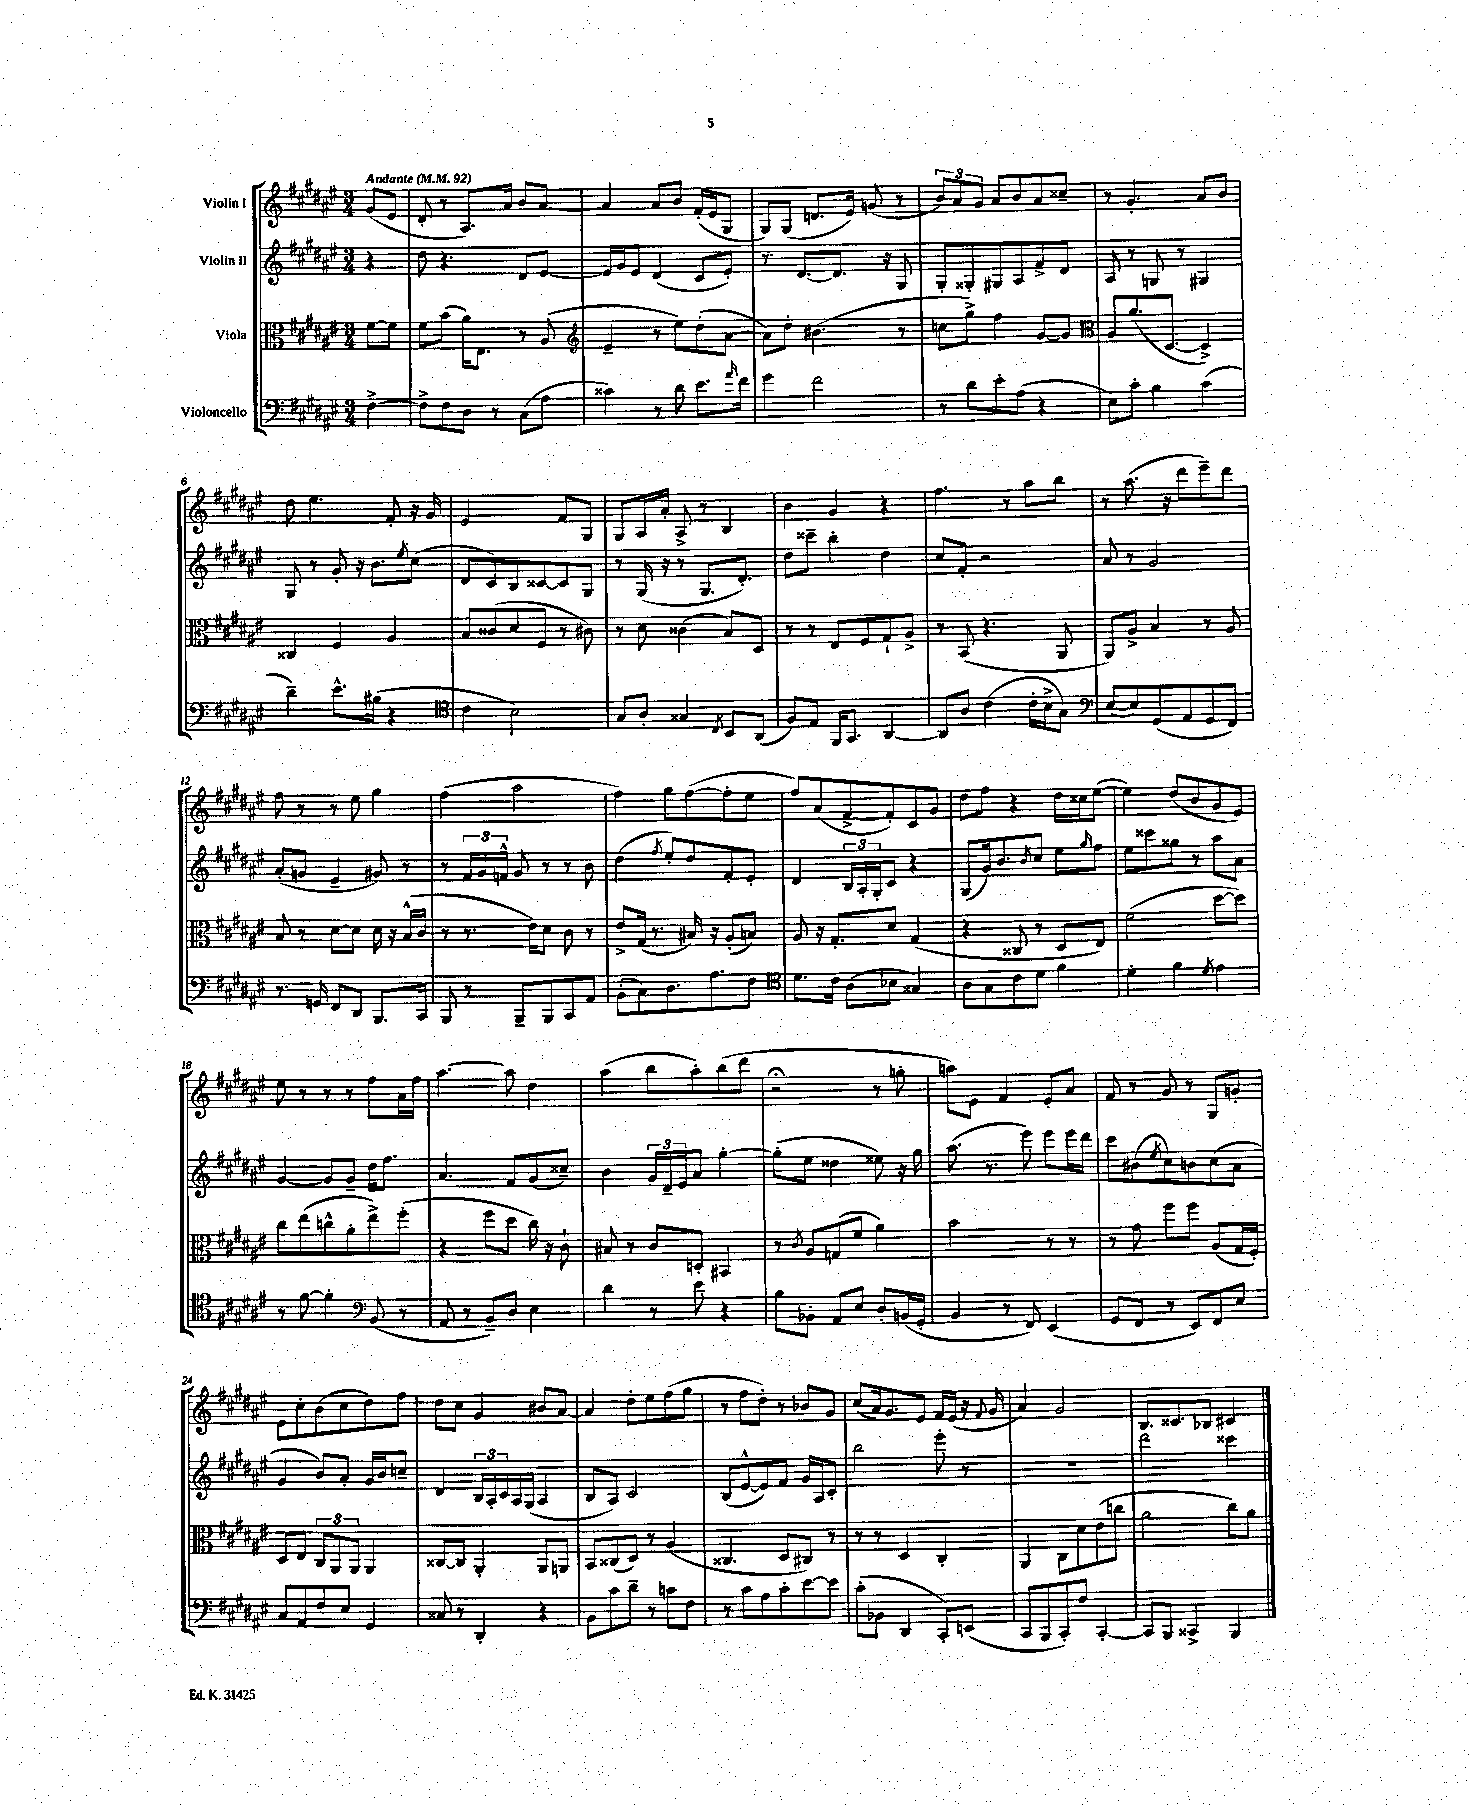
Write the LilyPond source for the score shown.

<<
\new StaffGroup <<
\new Staff = "s0" \with { instrumentName = "Violin I" } {
    \clef treble \key fis \major \numericTimeSignature \time 3/4 \partial 4 \tempo "Andante" 4 = 92
    gis'8( eis'8 |
    dis'8-. r8 ais8.) ais'16 b'8 ais'8~ |
    ais'4 ais'8 b'8 fis'16-.( eis'16 gis8 |
    gis8) gis8( d'8. eis'16) g'8( r8 |
    \tuplet 3/2 { b'8) ais'8 gis'8 } ais'8 b'8 ais'8 cisis''8-- |
    r8 gis'4.-. ais'8 b'8 |
    dis''8 eis''4. fis'8-. r16 gis'16 |
    eis'2 fis'8 gis8 |
    gis8 ais16 ais'16-. ais8-> r8 b4 |
    b'4 gis'4 r4 |
    fis''4. r8 ais''8 b''8 |
    r8 ais''8.( r16 dis'''8 eis'''8--) dis'''8 |
    fis''8 r8 r8 eis''8 gis''4 |
    fis''4( ais''2 |
    fis''4) gis''8 fis''8~( fis''8-. eis''8 |
    fis''8) ais'8( fis'8~-> fis'8-.) cis'8 gis'8 |
    dis''8 fis''8 r4 dis''16 cisis''16 eis''8~( |
    eis''4) dis''8( b'8 gis'8 eis'8) |
    eis''8 r8 r8 r8 fis''8 ais'16 fis''16 |
    ais''4.~ ais''8 dis''4 |
    ais''4( b''8 ais''8-.) b''8( dis'''8 |
    r2\fermata r8 g''8-. |
    a''8) eis'8 fis'4 eis'8-. ais'8 |
    fis'8 r8 gis'8 r8 gis8 g'8-. |
    eis'8 cis''8-. b'8( cis''8 dis''8) fis''8 |
    dis''8 cis''8 gis'4 bis'8 ais'8~ |
    ais'4 dis''8-. eis''8 fis''8( gis''8 |
    r8 fis''8 dis''8-.) r8 bes'8 gis'8 |
    cis''8( ais'16) gis'8. eis'8 fis'16 eis'16( r16 \appoggiatura { fis'8 } gis'16 |
    ais'4) gis'2 |
    b8. cisis'8. bes8 cis'4 \bar "|." |
}
\new Staff = "s1" \with { instrumentName = "Violin II" } {
    \clef treble \key fis \major \numericTimeSignature \time 3/4 \partial 4
    r4 |
    dis''8 r4. dis'8 eis'8~ |
    eis'16 gis'16 eis'8 dis'4( cis'8 eis'8-.) |
    r8. dis'8.~ dis'8. r16 gis8 |
    gis8-. gisis8-. gis8 ais8 fis'8-> dis'8 |
    ais8 r8 g8 r8 gis4 |
    gis8 r8 gis'8-. r16 b'8. \acciaccatura { eis''8 } cis''8( |
    dis'8 cis'8) b8 cisis'8~ cisis'8 gis8 |
    r8 gis16( r16 r8 gis8. dis'8.-.) |
    dis''8 cisis'''8-- b''4-. dis''4 |
    cis''8 fis'8-. r2 |
    ais'8 r8 gis'2 |
    ais'8-.( g'8 eis'4-- gis'8) r8 |
    r8 \tuplet 3/2 { fis'16 gis'16 f'16-^ } gis'8 r8 r8 b'8 |
    dis''4( \acciaccatura { fis''8 } eis''8-.) dis''8 fis'8-. eis'8-. |
    dis'4 \tuplet 3/2 { b16 ais16-. gis16-. } cis'8 r4 |
    gis8( gis'16) b'8. \acciaccatura { b'8 } cis''8 eis''8 \grace { gis''16 } fis''8 |
    eis''8 cisis'''8 gisis''8 r8 ais''8 ais'8 |
    gis'4~ gis'8 gis'8-- dis''16 fis''8. |
    ais'4. fis'8 gis'8( cisis''8--) |
    b'4 \tuplet 3/2 { gis'16 dis'16-- eis'16 } ais'8 gis''4~-. |
    gis''8-.( eis''8 disis''4 eisis''8) r16 gis''16 |
    ais''8.( r8. eis'''8) eis'''8 eis'''16 dis'''16 |
    cis'''8 bis'8( \acciaccatura { eis''8 } cis''8) b'8 cis''8( ais'8 |
    gis'4 b'8) ais'8-. gis'16 b'16 c''8-- |
    dis'4 \tuplet 3/2 { b16 ais16-. cis'16 } ais16 gis16( ais4 |
    b8 ais8) cis'2 |
    b8( eis'8~-^ eis'8) fis'8 gis'16 ais16 cis'8-. |
    b''2 eis'''8-. r8 |
    R2. |
    dis'''2 cisis'''4 \bar "|." |
}
\new Staff = "s2" \with { instrumentName = "Viola" } {
    \clef alto \key fis \major \numericTimeSignature \time 3/4 \partial 4
    fis'8~ fis'8 |
    fis'8 b'8( ais'16) eis8. r8 ais8( |
    \clef treble eis'4-- r8 eis''8) dis''8-.( ais'8~ |
    ais'8) dis''8-. bis'4.( r8 |
    c''8 gis''8->) fis''4 gis'8~ gis'8 |
    \clef alto ais8 ais'8.( dis8.~ dis4->) |
    cisis4 fis4 ais4 |
    b8 cisis'8( dis'8 fis8 r8 cis'8) |
    r8 dis'8 cisis'4( b8) dis8 |
    r8 r8 eis8 fis8 gis8-! ais8-> |
    r8 b,8( r4. ais,8 |
    ais,8) ais8-> b4 r8 ais8 |
    b8 r8 dis'8~ dis'8 dis'16 r16 b16-^( cis'16 |
    r8 r8. eis'16) dis'8 cis'8 r8 |
    eis'8-> gis16( r8. bis16) r16 ais8-.( b8) |
    ais8 r16 gis8.-. dis'8 gis4( |
    r4 cisis8 r8 dis8 eis8) |
    fis'2( dis''8~ dis''8) |
    cis''8 eis''8( c''8-^ ais'8-. eis''8->) fis''8-.( |
    r4 fis''8 dis''8 cis''16) r16 cis'8-! |
    bis8 r8 cis'8 d8-. bis,4 |
    r8 \acciaccatura { cis'8 } ais8 g8( fis'8 ais'4) |
    b'2 r8 r8 |
    r8 gis'8 fis''8 fis''8 ais8( gis16 fis16-.) |
    dis8 eis8 \tuplet 3/2 { cis8 ais,8 ais,8 } ais,4 |
    cisis8~ cisis8 ais,4-. ais,8 a,8 |
    b,8 cisis8( dis8) r8 ais4( |
    cisis4. dis8 cis8) r8 |
    r8 r8 dis4 cis4-. |
    ais,4 cis8 dis'8 eis'8( c''8 |
    ais'2 cis''8) ais'8 \bar "|." |
}
\new Staff = "s3" \with { instrumentName = "Violoncello" } {
    \clef bass \key fis \major \numericTimeSignature \time 3/4 \partial 4
    fis4~-> |
    fis8-> fis8 dis8 r8 cis8( ais8 |
    cisis'4) r8 dis'8 eis'8. \grace { ais'16 } fis'16 |
    gis'4 fis'2 |
    r8 dis'8 eis'8-. ais8( r4 |
    eis8) cis'8-. b4 cis'4( |
    dis'4--) eis'8.-^ bis16( r4 |
    \clef tenor cis'4 b2) |
    gis8 ais8-. gisis4 \acciaccatura { cis8 } b,8 ais,8( |
    fis8) eis8 fis,16 gis,8. ais,4~ |
    ais,8 ais8 cis'4( cis'16-. b16-> gis8) |
    \clef bass eis8~( eis8) gis,8( ais,8 gis,8 fis,8) |
    r8. g,16 fis,8 dis,8 b,,8. cis,16 |
    b,,8 r8 b,,8-- b,,8 cis,8 ais,8 |
    b,8-.( cis8) dis8. ais8. fis8 |
    \clef tenor dis'8. cis'16 ais8( bes8 gisis4) |
    ais8 gis8 cis'8 dis'8 fis'4 |
    dis'4-. fis'4 \acciaccatura { dis'8 } eis'4 |
    r8 fis'8~ fis'4-. \clef bass b,8( r8 |
    ais,8 r8 b,8--) dis8 eis4 |
    dis'4 r8 eis'8 r4 |
    b8 bes,8-. ais,8 eis8 dis8-. b,16( gis,16-. |
    b,4 r8 fis,8) eis,4( |
    gis,8 fis,8 r8 eis,8) fis,8 eis8 |
    cis8 ais,8 fis8 eis8 gis,4 |
    cisis8 r8 dis,4-. r4 |
    b,8 cis'8 dis'8-- r8 c'8 fis8 |
    r8 cis'8 ais8 cis'8-. eis'8~ eis'8 |
    cis'8-.( bes,8 dis,4 cis,8-.) e,8( |
    cis,8 b,,8 cis,8-.) fis8 cis,4~-. |
    cis,8 b,,8 cisis,4-> b,,4 \bar "|." |
}
>>
>>
